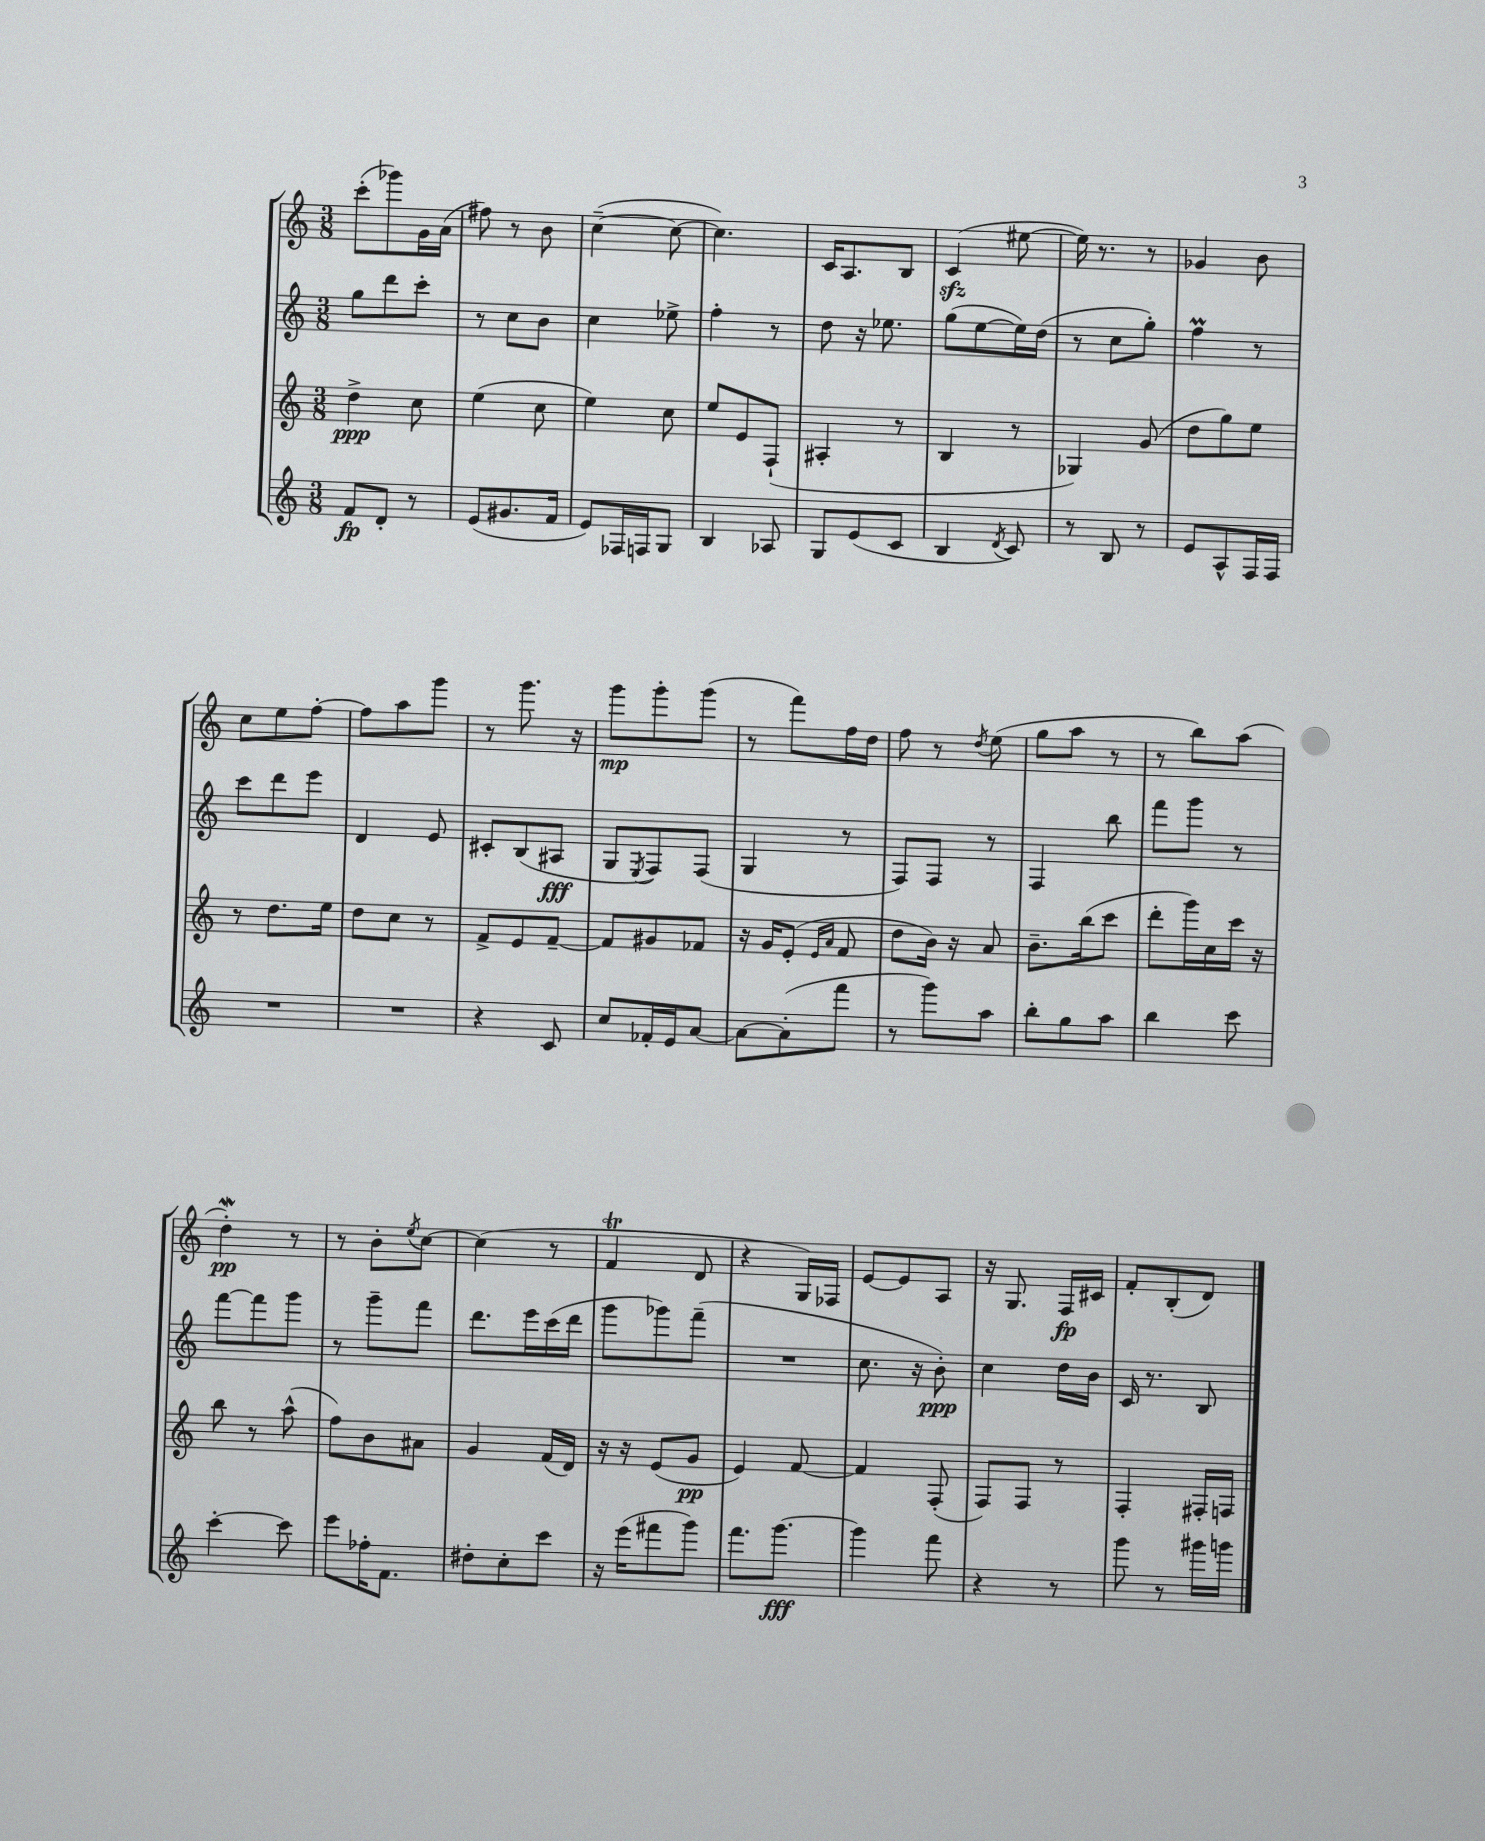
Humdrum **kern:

**kern	**dynam	**kern	**dynam	**kern	**dynam	**kern	**dynam
*part4	*part4	*part3	*part3	*part2	*part2	*part1	*part1
*staff4	*staff4	*staff3	*staff3	*staff2	*staff2	*staff1	*staff1
*clefG2	*	*clefG2	*	*clefG2	*	*clefG2	*
*k[]	*	*k[]	*	*k[]	*	*k[]	*
*M3/8	*	*M3/8	*	*M3/8	*	*M3/8	*
=1	=1	=1	=1	=1	=1	=1	=1
8f/L	fp	4dd^\	ppp	8gg\L	.	(8ccc'\L	.
8d'/J	.	.	.	8ddd\	.	8ggg-X\)	.
8r	.	8cc\	.	8ccc'\J	.	16g\L	.
.	.	.	.	.	.	(16a\JJ	.
=2	=2	=2	=2	=2	=2	=2	=2
(8e/L	.	(4ee\	.	8r	.	8ff#X\)	.
8.g#X/	.	.	.	8cc\L	.	8r	.
.	.	8cc\	.	8b\J	.	8b\	.
16f/Jk	.	.	.	.	.	.	.
=3	=3	=3	=3	=3	=3	=3	=3
8e/L)	.	4ee\)	.	4cc\	.	([4cc~\	.
16F-X/L	.	.	.	.	.	.	.
16Fn/J	.	.	.	.	.	.	.
8G/J	.	8cc\	.	8ee-X^\	.	8cc\_	.
=4	=4	=4	=4	=4	=4	=4	=4
4B/	.	8ee/L	.	4ff'\	.	4.cc\])	.
.	.	8e/	.	.	.	.	.
8A-X/	.	(8F`/J	.	8r	.	.	.
=5	=5	=5	=5	=5	=5	=5	=5
8G/L	.	4A#X'/	.	8dd\	.	16c/KL	.
.	.	.	.	.	.	8.A/	.
(8e/	.	.	.	16r	.	.	.
.	.	.	.	8.ee-X\	.	.	.
8c/J	.	8r	.	.	.	8B/J	.
=6	=6	=6	=6	=6	=6	=6	=6
4B/	.	4B/	.	(8gg\L	.	(4czz/	.
.	.	.	.	[8ee\	.	.	.
8qd/	.	.	.	.	.	.	.
8c/)	.	8r	.	16ee\L])	.	[8ee#X\	.
.	.	.	.	(16dd\JJ	.	.	.
=7	=7	=7	=7	=7	=7	=7	=7
8r	.	4G-X/)	.	8r	.	16ee#\])	.
.	.	.	.	.	.	8.r	.
8B/	.	.	.	8cc\L	.	.	.
8r	.	(8g/	.	8gg'\J)	.	8r	.
=8	=8	=8	=8	=8	=8	=8	=8
8e/L	.	8dd\L	.	4ffM\	.	4g-X/	.
8A^^/	.	8gg\)	.	.	.	.	.
16F/L	.	8ee\J	.	8r	.	8b\	.
16F/JJ	.	.	.	.	.	.	.
!!LO:LB:g=z
=9	=9	=9	=9	=9	=9	=9	=9
4.r	.	8r	.	8ccc\L	.	8cc\L	.
.	.	8.dd\L	.	8ddd\	.	8ee\	.
.	.	.	.	8eee\J	.	[8ff'\J	.
.	.	16ee\Jk	.	.	.	.	.
=10	=10	=10	=10	=10	=10	=10	=10
4.r	.	8dd\L	.	4d/	.	8ff\L]	.
.	.	8cc\J	.	.	.	8aa\	.
.	.	8r	.	8e/	.	8ggg\J	.
=11	=11	=11	=11	=11	=11	=11	=11
4r	.	8f^/L	.	8c#X'/L	.	8r	.
.	.	8e/	.	(8B/	.	8.ggg\	.
8c/	.	[8f~/J	.	8A#X/J	fff	.	.
.	.	.	.	.	.	16r	.
=12	=12	=12	=12	=12	=12	=12	=12
8cc/L	.	8f/L]	.	8G/L	.	8ggg\L	mp
.	.	.	.	8qE/	.	.	.
16f-X'/L	.	8g#X/	.	8F/)	.	8ggg'\	.
16e/J	.	.	.	.	.	.	.
[8a/J	.	8f-X/J	.	(8F/J	.	(8ggg\J	.
=13	=13	=13	=13	=13	=13	=13	=13
8a\L_	.	16r	.	4G/	.	8r	.
.	.	16g/KL	.	.	.	.	.
(8a'\]	.	(8e'/J	.	.	.	8fff\L)	.
.	.	16qqe/LL	.	.	.	.	.
.	.	16qqa/JJ	.	.	.	.	.
8fff\J	.	8f/	.	8r	.	16ff\L	.
.	.	.	.	.	.	16dd\JJ	.
=14	=14	=14	=14	=14	=14	=14	=14
8r	.	8dd\L	.	8F/L)	.	8ff\	.
8ggg\L)	.	16b\Jk)	.	8F/J	.	8r	.
.	.	16r	.	.	.	.	.
.	.	.	.	.	.	8qdd/	.
8aa\J	.	8a/	.	8r	.	(8ee\	.
=15	=15	=15	=15	=15	=15	=15	=15
8bb'\L	.	8.b~\L	.	4F/	.	8gg\L	.
8gg\	.	.	.	.	.	8aa\J	.
.	.	(16bb\k	.	.	.	.	.
8aa\J	.	8ccc\J	.	8bb\	.	8r	.
=16	=16	=16	=16	=16	=16	=16	=16
4bb\	.	8ddd'\L	.	8fff\L	.	8r	.
.	.	16ggg\L)	.	8ggg\J	.	8bb\L)	.
.	.	16cc\	.	.	.	.	.
8ccc\	.	16ccc\JJ	.	8r	.	(8aa\J	.
.	.	16r	.	.	.	.	.
!!LO:LB:g=z
=17	=17	=17	=17	=17	=17	=17	=17
[4ccc'\	.	8bb\	.	[8fff\L	.	4ddW'\)	pp
.	.	8r	.	8fff\]	.	.	.
8ccc\]	.	(8aa^^\	.	8ggg\J	.	8r	.
=18	=18	=18	=18	=18	=18	=18	=18
8eee\L	.	8ff\L)	.	8r	.	8r	.
16ff-X'\K	.	8b\	.	8ggg~\L	.	8b'\L	.
8.f\J	.	.	.	.	.	.	.
.	.	.	.	.	.	8qee/	.
.	.	8a#X\J	.	8fff\J	.	[8cc\J	.
=19	=19	=19	=19	=19	=19	=19	=19
8dd#X'\L	.	4g/	.	8.ddd\L	.	(4cc\]	.
8cc'\	.	.	.	.	.	.	.
.	.	.	.	16eee\L	.	.	.
8ccc\J	.	(16f/LL	.	(16ccc\	.	8r	.
.	.	16d/JJ)	.	16ddd\JJ	.	.	.
=20	=20	=20	=20	=20	=20	=20	=20
16r	.	16r	.	8ggg\L	.	4fT/	.
(16eee\KL	.	16r	.	.	.	.	.
8fff#X\	.	(8e/L	.	8ggg-X\)	.	.	.
8ggg\J)	.	8g/J	pp	(8fff~\J	.	8d/	.
=21	=21	=21	=21	=21	=21	=21	=21
8.fff\L	.	4e/)	.	4.r	.	4r	.
[8.ggg\J	fff	.	.	.	.	.	.
.	.	[8f/	.	.	.	16G/LL)	.
.	.	.	.	.	.	16F-X/JJ	.
=22	=22	=22	=22	=22	=22	=22	=22
4ggg\]	.	4f/]	.	8.cc\	.	[8e/L	.
.	.	.	.	.	.	8e/]	.
.	.	.	.	16r	.	.	.
8fff\	.	(8F'/	.	8b'\)	ppp	8A/J	.
=23	=23	=23	=23	=23	=23	=23	=23
4r	.	8F/L)	.	4cc\	.	16r	.
.	.	.	.	.	.	8.G/	.
.	.	8F/J	.	.	.	.	.
8r	.	8r	.	16dd\LL	.	16F/LL	fp
.	.	.	.	16b\JJ	.	16c#X/JJ	.
=24	=24	=24	=24	=24	=24	=24	=24
8ggg\	.	4F'/	.	16c/	.	8f'/L	.
.	.	.	.	8.r	.	.	.
8r	.	.	.	.	.	(8B'/	.
16ggg#X\LL	.	16F#X'/LL	.	8B/	.	8d/J)	.
16gggn\JJ	.	16Fn/JJ	.	.	.	.	.
==	==	==	==	==	==	==	==
*-	*-	*-	*-	*-	*-	*-	*-
